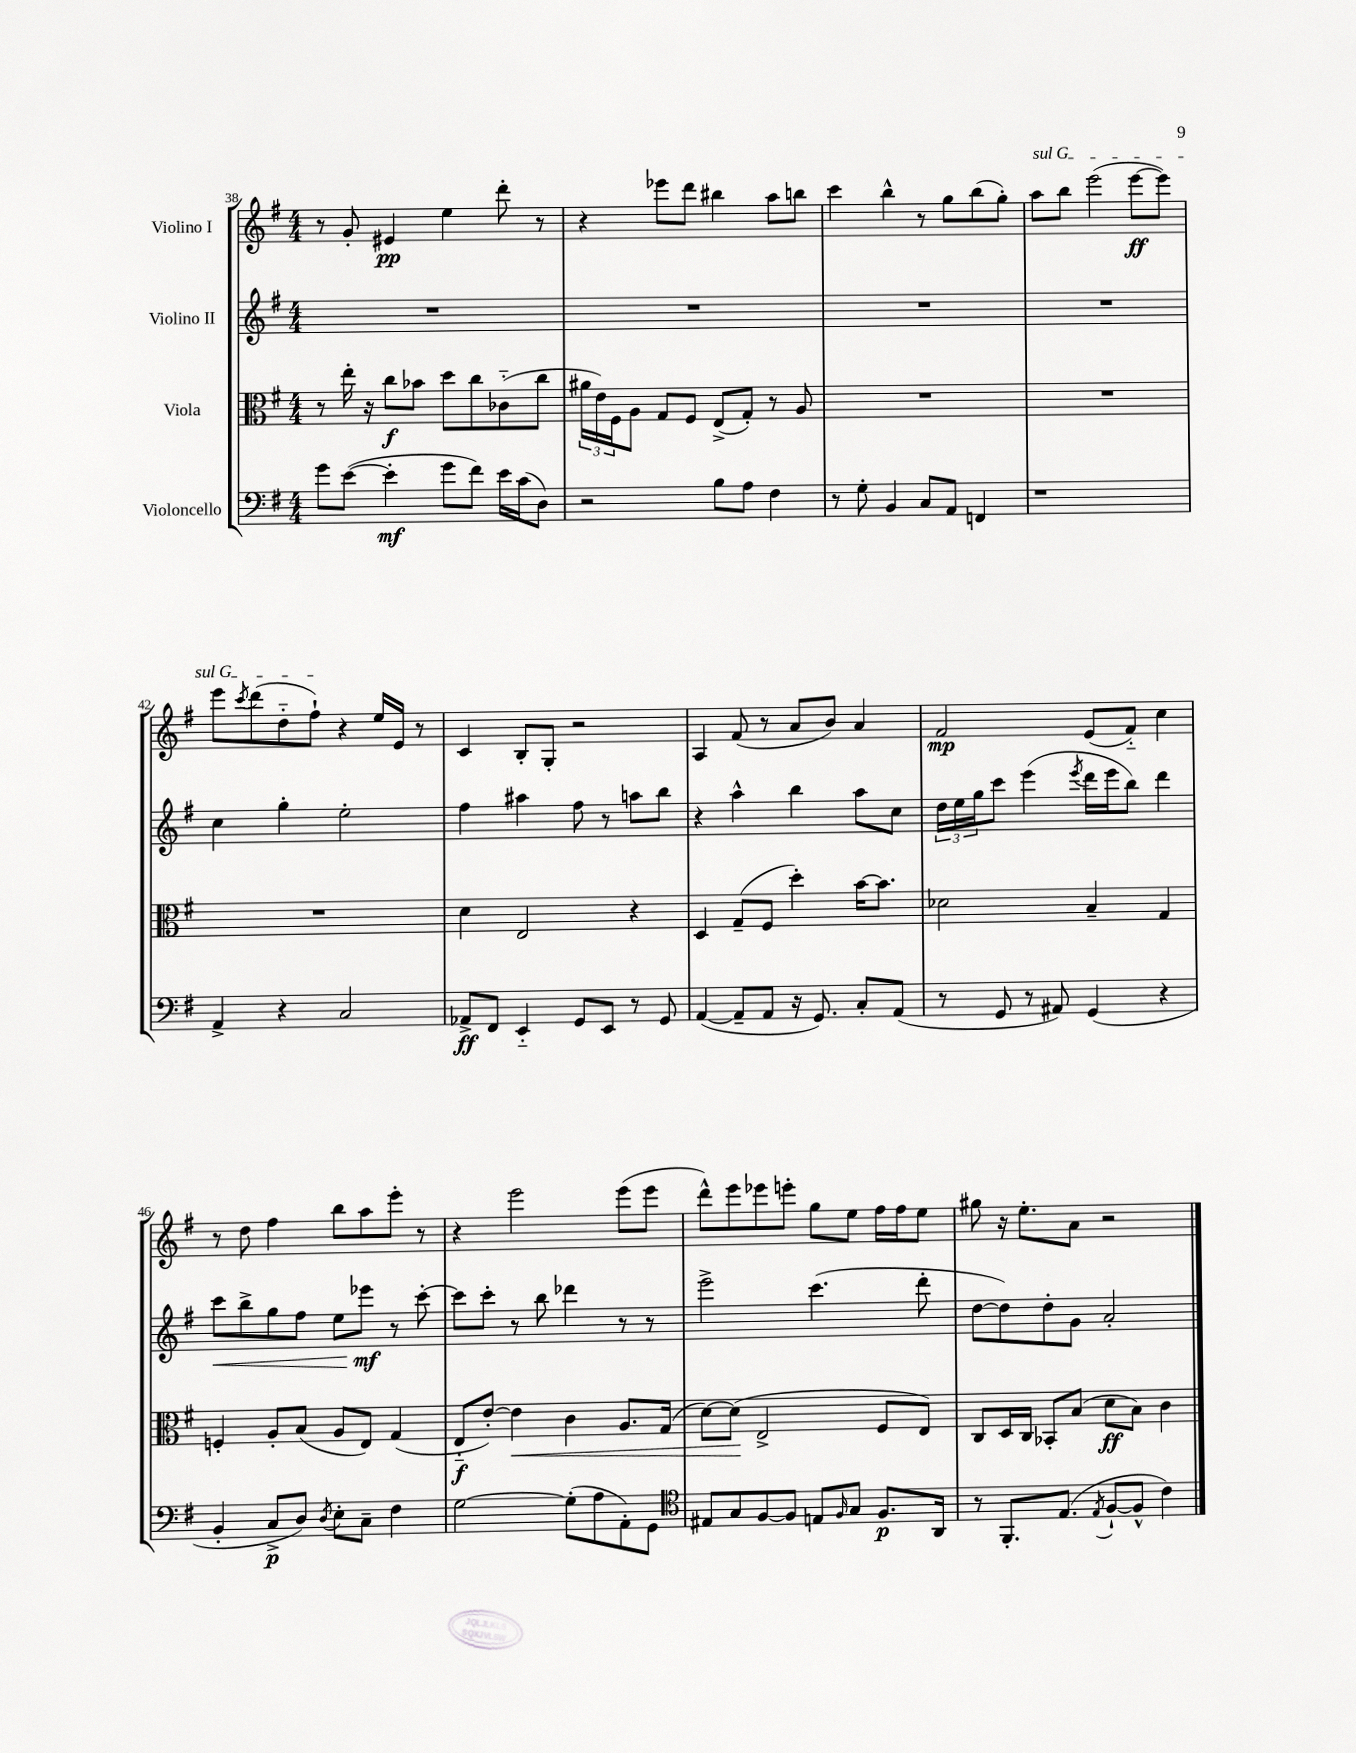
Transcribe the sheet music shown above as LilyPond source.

<<
\new StaffGroup <<
\new Staff = "s0" \with { instrumentName = "Violino I" } {
    \clef treble \key g \major \numericTimeSignature \time 4/4
    r8 g'8-. eis'4\pp e''4 d'''8-. r8 |
    r4 ees'''8 d'''8 bis''4 a''8 b''8 |
    c'''4 b''4-^ r8 g''8 b''8( g''8-.) |
    \once \override TextSpanner.bound-details.left.text = \markup { \italic "sul G" } a''8\startTextSpan b''8 e'''2( e'''8~\ff e'''8) |
    e'''8 \acciaccatura { c'''8 } d'''8( d''8-_ fis''8-!\stopTextSpan) r4 e''16 e'16 r8 |
    c'4 b8-. g8-. r2 |
    a4 fis'8( r8 a'8 b'8) a'4 |
    fis'2\mp e'8( fis'8-_) c''4 |
    r8 d''8 fis''4 b''8 a''8 e'''8-. r8 |
    r4 e'''2 e'''8( e'''8 |
    d'''8-^) e'''8 ees'''8 e'''8-. g''8 e''8 fis''16 fis''16 e''8 |
    gis''8 r16 e''8.-. a'8 r2 \bar "|." |
}
\new Staff = "s1" \with { instrumentName = "Violino II" } {
    \clef treble \key g \major \numericTimeSignature \time 4/4
    R1 |
    R1 |
    R1 |
    R1 |
    c''4 g''4-. e''2-. |
    fis''4 ais''4 fis''8 r8 a''8 b''8 |
    r4 a''4-^ b''4 a''8 c''8 |
    \tuplet 3/2 { d''16 e''16 g''16 } c'''8 e'''4( \acciaccatura { e'''8 } d'''16 e'''16 b''8) d'''4 |
    c'''8\< b''8-> g''8 fis''8 e''8 ees'''8\mf\! r8 c'''8~-. |
    c'''8 c'''8-. r8 b''8 des'''4 r8 r8 |
    e'''2-> c'''4.( d'''8-. |
    d''8~ d''8) d''8-. g'8 a'2-. \bar "|." |
}
\new Staff = "s2" \with { instrumentName = "Viola" } {
    \clef alto \key g \major \numericTimeSignature \time 4/4
    r8 e''16-. r16 c''8\f bes'8 d''8 c''8 ces'8-_( c''8 |
    \tuplet 3/2 { ais'16 e'16) fis16 } a8 g8 fis8 e8->( g8-.) r8 a8 |
    R1 |
    R1 |
    R1 |
    d'4 e2 r4 |
    d4 g8--( fis8 d''4-.) b'16~ b'8. |
    des'2 b4-- g4 |
    f4-. a8-. b8( a8 e8) g4( |
    e8-_\f e'8~-.) e'4\< c'4 a8. g16( |
    d'8~) d'8\!( e2-> fis8 e8) |
    c8 d16 c16 bes,8-. b8( d'8\ff b8) c'4 \bar "|." |
}
\new Staff = "s3" \with { instrumentName = "Violoncello" } {
    \clef bass \key g \major \numericTimeSignature \time 4/4
    g'8 e'8~( e'4-.\mf g'8 fis'8) e'16 c'16( d8) |
    r2 b8 a8 fis4 |
    r8 g8-. b,4 c8 a,8 f,4 |
    r1 |
    a,4-> r4 c2 |
    aes,8->\ff fis,8 e,4-_ g,8 e,8 r8 g,8 |
    a,4~( a,8-- a,8 r16 g,8.) c8-. a,8( |
    r8 g,8 r8 ais,8) g,4( r4 |
    b,4-. c8->\p d8) \acciaccatura { d8 } e8-. c8-- fis4 |
    g2~ g8-.( a8 a,8-.) g,8 |
    \clef tenor eis8 g8 fis8~ fis8 e8 \grace { fis16 } g8 fis8.\p a,16 |
    r8 fis,8.-. e8.( \acciaccatura { e8 } fis8~-! fis8-^ c'4) \bar "|." |
}
>>
>>
\layout { \context { \Score currentBarNumber = #38 } }
